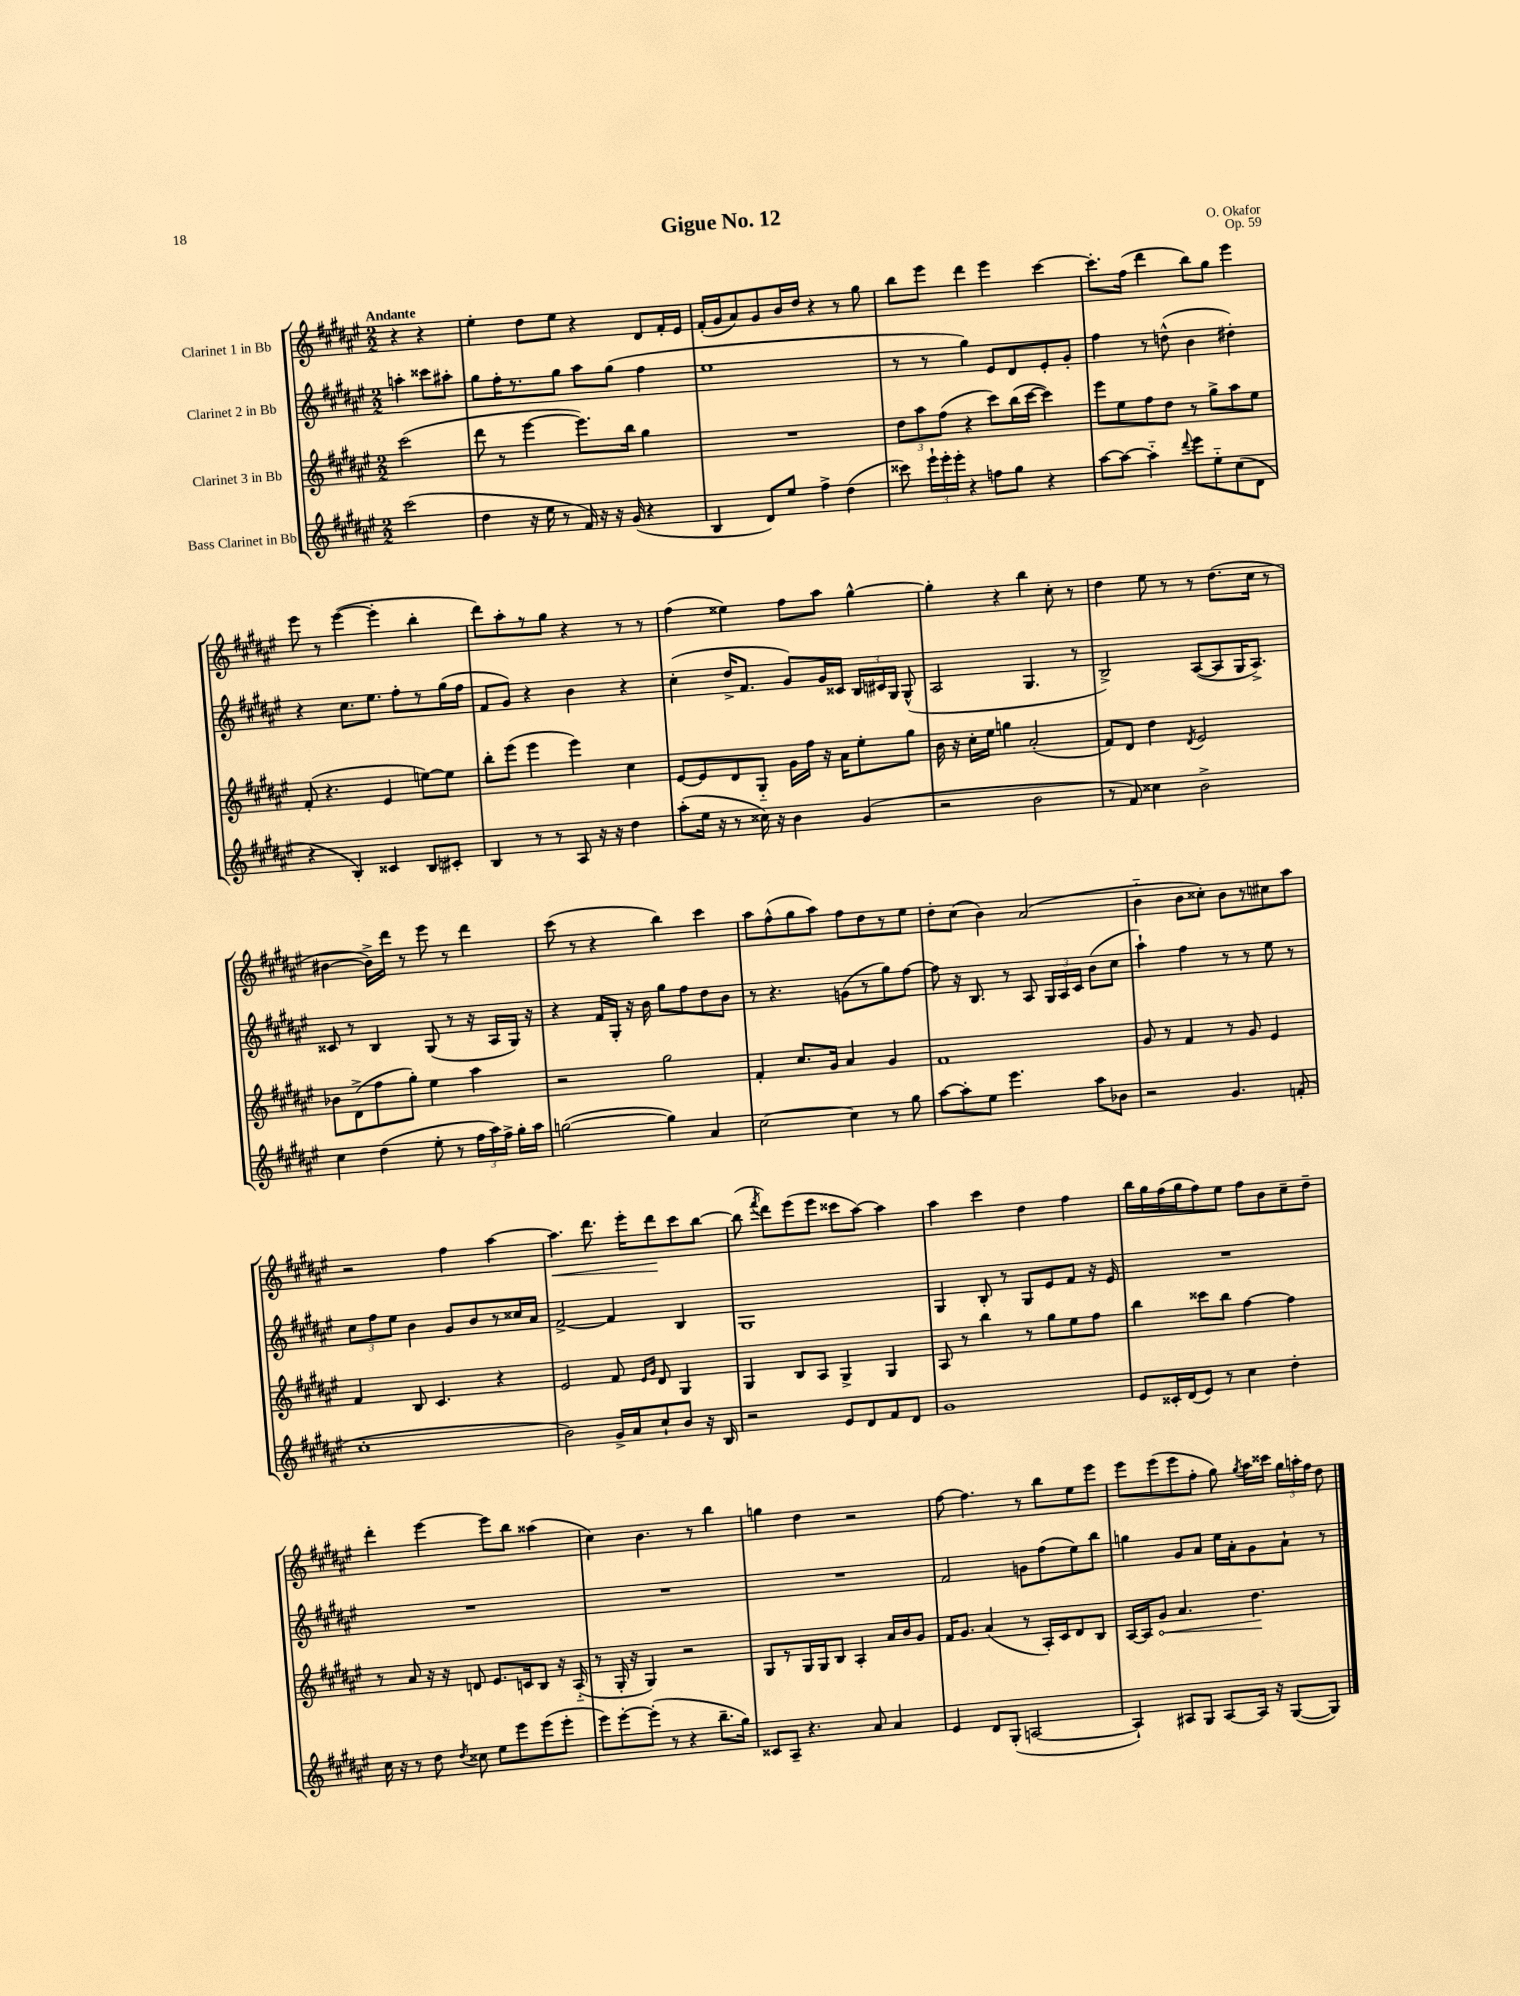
\header { title = "Gigue No. 12" composer = "O. Okafor" opus = "Op. 59" }
<<
\new StaffGroup <<
\new Staff = "s0" \with { instrumentName = "Clarinet 1 in Bb" } {
    \clef treble \key fis \major \numericTimeSignature \time 2/2 \partial 2 \tempo "Andante"
    \autoBeamOff r4 r4 |
    eis''4-. dis''8[ eis''8] r4 dis'8[ fis'16-. eis'16] |
    fis'16[-.( gis'16 ais'8) gis'8 b'16 dis''16] r4 r8 gis''8 |
    b''8[ eis'''8] dis'''4 eis'''4 cis'''4~ |
    cis'''8.[-. fis''16]( dis'''4 b''8[) gis''8] eis'''4 |
    eis'''8 r8 eis'''4~( eis'''4-. b''4-. |
    dis'''8[) ais''8-. r8 gis''8] r4 r8 r8 |
    fis''4( eisis''4) fis''8[ ais''8] gis''4~-^ |
    gis''4-. r4 b''4 cis''8-. r8 |
    dis''4 eis''8 r8 r8 dis''8.[( cis''16] r8 |
    bis'4~ bis'16[->) dis'''16] r8 eis'''8 r8 dis'''4 |
    cis'''8( r8 r4 b''4) cis'''4 |
    ais''8[ fis''8-^( gis''8 ais''8]) fis''8[ dis''8 r8 eis''8] |
    dis''8[-. cis''8]( b'4) ais'2( |
    b'4-_ b'8[ cisis''8]-.) b'8[ r8 cis''8 ais''8] |
    r2 fis''4 ais''4~ |
    ais''4.\< dis'''8. eis'''16[-. dis'''8\! cis'''8 b''8]~ |
    b''8( \acciaccatura { fis'''8 } dis'''8[) eis'''8( eis'''8] cisis'''8[ ais''8]~) ais''4 |
    ais''4 cis'''4 dis''4 fis''4 |
    b''16[ gis''16 fis''16( gis''16 fis''8) eis''8] fis''8[ b'8 cis''8-- dis''8]-- |
    dis'''4-. eis'''4~ eis'''8[ b''8] aisis''4( |
    cis''4) b'4. r8 b''4 |
    g''4 dis''4 r2 |
    fis''8~ fis''4. r8 b''8[ eis''8 eis'''8] |
    eis'''8[ eis'''8( eis'''8 fis''8]-. gis''8) \acciaccatura { gis''8 } ais''16[ cisis'''16] \tuplet 3/2 { gis''16[ a''16-. fis''16] } dis''8 \bar "|." |
}
\new Staff = "s1" \with { instrumentName = "Clarinet 2 in Bb" } {
    \clef treble \key fis \major \numericTimeSignature \time 2/2 \partial 2
    \autoBeamOff a''4-. cisis'''8[ ais''8]-. |
    gis''8[ fis''16-. r8. gis''8] ais''8[ gis''8]( fis''4 |
    eis''1 |
    r8 r8 gis''4) eis'8[ dis'8 eis'8-. gis'8]-. |
    fis''4 r8 d''8-^( b'4 dis''4-.) |
    r4 cis''8.[ eis''8.] fis''8[-. r8 gis''16( fis''16] |
    fis'8[ gis'8]) r4 b'4 r4 |
    cis''4-.( dis''16[-> fis'8.] gis'8[) gis'16 cisis'16] \tuplet 3/2 { b16[ cis'16 gis16] } gis8-^( |
    ais2 gis4. r8 |
    b2->) ais8[~( ais8 gis16 ais8.]->) |
    cisis'8 r8 b4 gis8( r8 r16 ais16[ gis16]) r16 |
    r4 fis'16[ gis16]-. r16 b'16 gis''8[ fis''8 dis''8 b'8] |
    r8 r4. g'8[( r8 gis''8) fis''8]~ |
    fis''8 r16 b8. r8 ais8 \tuplet 3/2 { gis16[ ais16 cis'16] } b'8[( cis''8] |
    ais''4-!) fis''4 r8 r8 eis''8 r8 |
    \tuplet 3/2 { cis''8[ fis''8 eis''8] } b'4 gis'8[ b'8 r8 cisis''16 ais'16] |
    fis'2~-> fis'4 b4 |
    gis1 |
    gis4 b8-. r8 gis8[ eis'8 fis'8] r16 eis'16 |
    R1 |
    R1 |
    R1 |
    R1 |
    fis'2 g'8[ fis''8( eis''8) b''8] |
    g''4 gis'8[ ais'8] eis''16[ ais'16-. gis'8 ais'8]-! r8 \bar "|." |
}
\new Staff = "s2" \with { instrumentName = "Clarinet 3 in Bb" } {
    \clef treble \key fis \major \numericTimeSignature \time 2/2 \partial 2
    \autoBeamOff cis'''2( |
    dis'''8 r8 eis'''4~ eis'''8.[) b''16] gis''4 |
    R1 |
    \tuplet 3/2 { dis''8[ ais''8 fis''8]( } r4 cis'''8[) b''16( cis'''16]~ cis'''4) |
    eis'''8[ eis''8 fis''8 dis''8] r8 gis''8[-> ais''8 eis''8] |
    fis'8-.( r4. eis'4 e''8[~) e''8] |
    b''8[-. eis'''8]( eis'''4 eis'''4) cis''4 |
    eis'8[~ eis'8 dis'8 gis8]-_ gis'16[ fis''16] r16 ais'16[ eis''8-. gis''8] |
    b'16 r16 cis''16[-. eis''16] g''4 ais'2-.( |
    fis'8[) dis'8] dis''4 \acciaccatura { dis'8 } eis'2 |
    bes'8[ dis'8->( fis''8 gis''8]-.) eis''4 ais''4 |
    r2 gis''2 |
    fis'4-. cis''8.[ gis'16] ais'4 gis'4 |
    fis'1 |
    gis'8 r8 fis'4 r8 gis'8 eis'4 |
    fis'4 b8 cis'4. r4 |
    eis'2 fis'8 \grace { eis'16[ gis'16] } dis'8 gis4 |
    gis4 b8[ ais8] gis4-> gis4 |
    ais8 r8 b''4 r8 gis''8[ eis''8 fis''8] |
    b''4 cisis'''8[ b''8] fis''4~ fis''4 |
    r8 ais'8 r16 r16 d'8 eis'8.[ c'16 b8] r16 ais16-_( |
    r8 gis16-. r16 gis4) r2 |
    gis8[ r8 gis16 gis16 b8] ais4-. ais'16[ b'16 gis'8] |
    fis'16[ gis'8.] ais'4( r8 ais16[-.) cis'16 dis'8 b8] |
    ais16[~ ais16 \once \override Hairpin.circled-tip = ##t gis'8]\< ais'4. dis''4.\! \bar "|." |
}
\new Staff = "s3" \with { instrumentName = "Bass Clarinet in Bb" } {
    \clef treble \key fis \major \numericTimeSignature \time 2/2 \partial 2
    \autoBeamOff cis'''2( |
    dis''4 r16 eis''16 r8 fis'16) r16 r16 gis'16( r4 |
    b4 dis'8[) eis''8] fis''4-> dis''4( |
    cisis'''8) \tuplet 3/2 { eis'''16[-! eis'''16-. eis'''16]-. } r4 f''8[ gis''8] r4 |
    ais''8[~ ais''8]~ ais''4-_ \appoggiatura { dis'''8 } eis'''8[ eis''8-_ cis''8( dis'8] |
    r4 b4-.) cisis'4 b8[ cis'8]-. |
    b4 r8 r8 ais8 r16 r16 dis''4 |
    ais''8[-.( eis''16] r16 r8 cisis''16) r16 b'4 gis'4( |
    r2 b'2 |
    r8 fis'8) cisis''4 b'2-> |
    cis''4 dis''4( eis''8-. r8 \tuplet 3/2 { fis''16[ ais''16) fis''16]-> } gis''16[-. ais''16] |
    g''2~( g''4) ais'4 |
    cis''2~ cis''4 r8 gis''8 |
    ais''8[~ ais''8-. eis''8] eis'''4. ais''8[ bes'8] |
    r2 gis'4. f'8-.( |
    cis''1-. |
    b'2) gis'16[-> ais'16 cis''8-! b'8] r16 b16 |
    r2 eis'8[ dis'8 fis'8 dis'8] |
    gis'1 |
    eis'8[ cisis'16-. dis'16( eis'8]) r8 cis''4 dis''4-. |
    cis''16 r16 r8 dis''8 \acciaccatura { dis''8 } cisis''8 eis''8[ eis'''8 eis'''8( eis'''8]-. |
    eis'''8[) eis'''8~-. eis'''8]-.( r8 r4 b''8.[-- gis''16]) |
    cisis'8[ ais8]-- r4. ais'8 ais'4 |
    eis'4 dis'8[ gis8]-.( a2~ |
    a4-!) ais8[ gis8] ais8[~ ais16] r16 gis8[~( gis8]) \bar "|." |
}
>>
>>
\layout { \context { \Score \remove "Bar_number_engraver" } }
